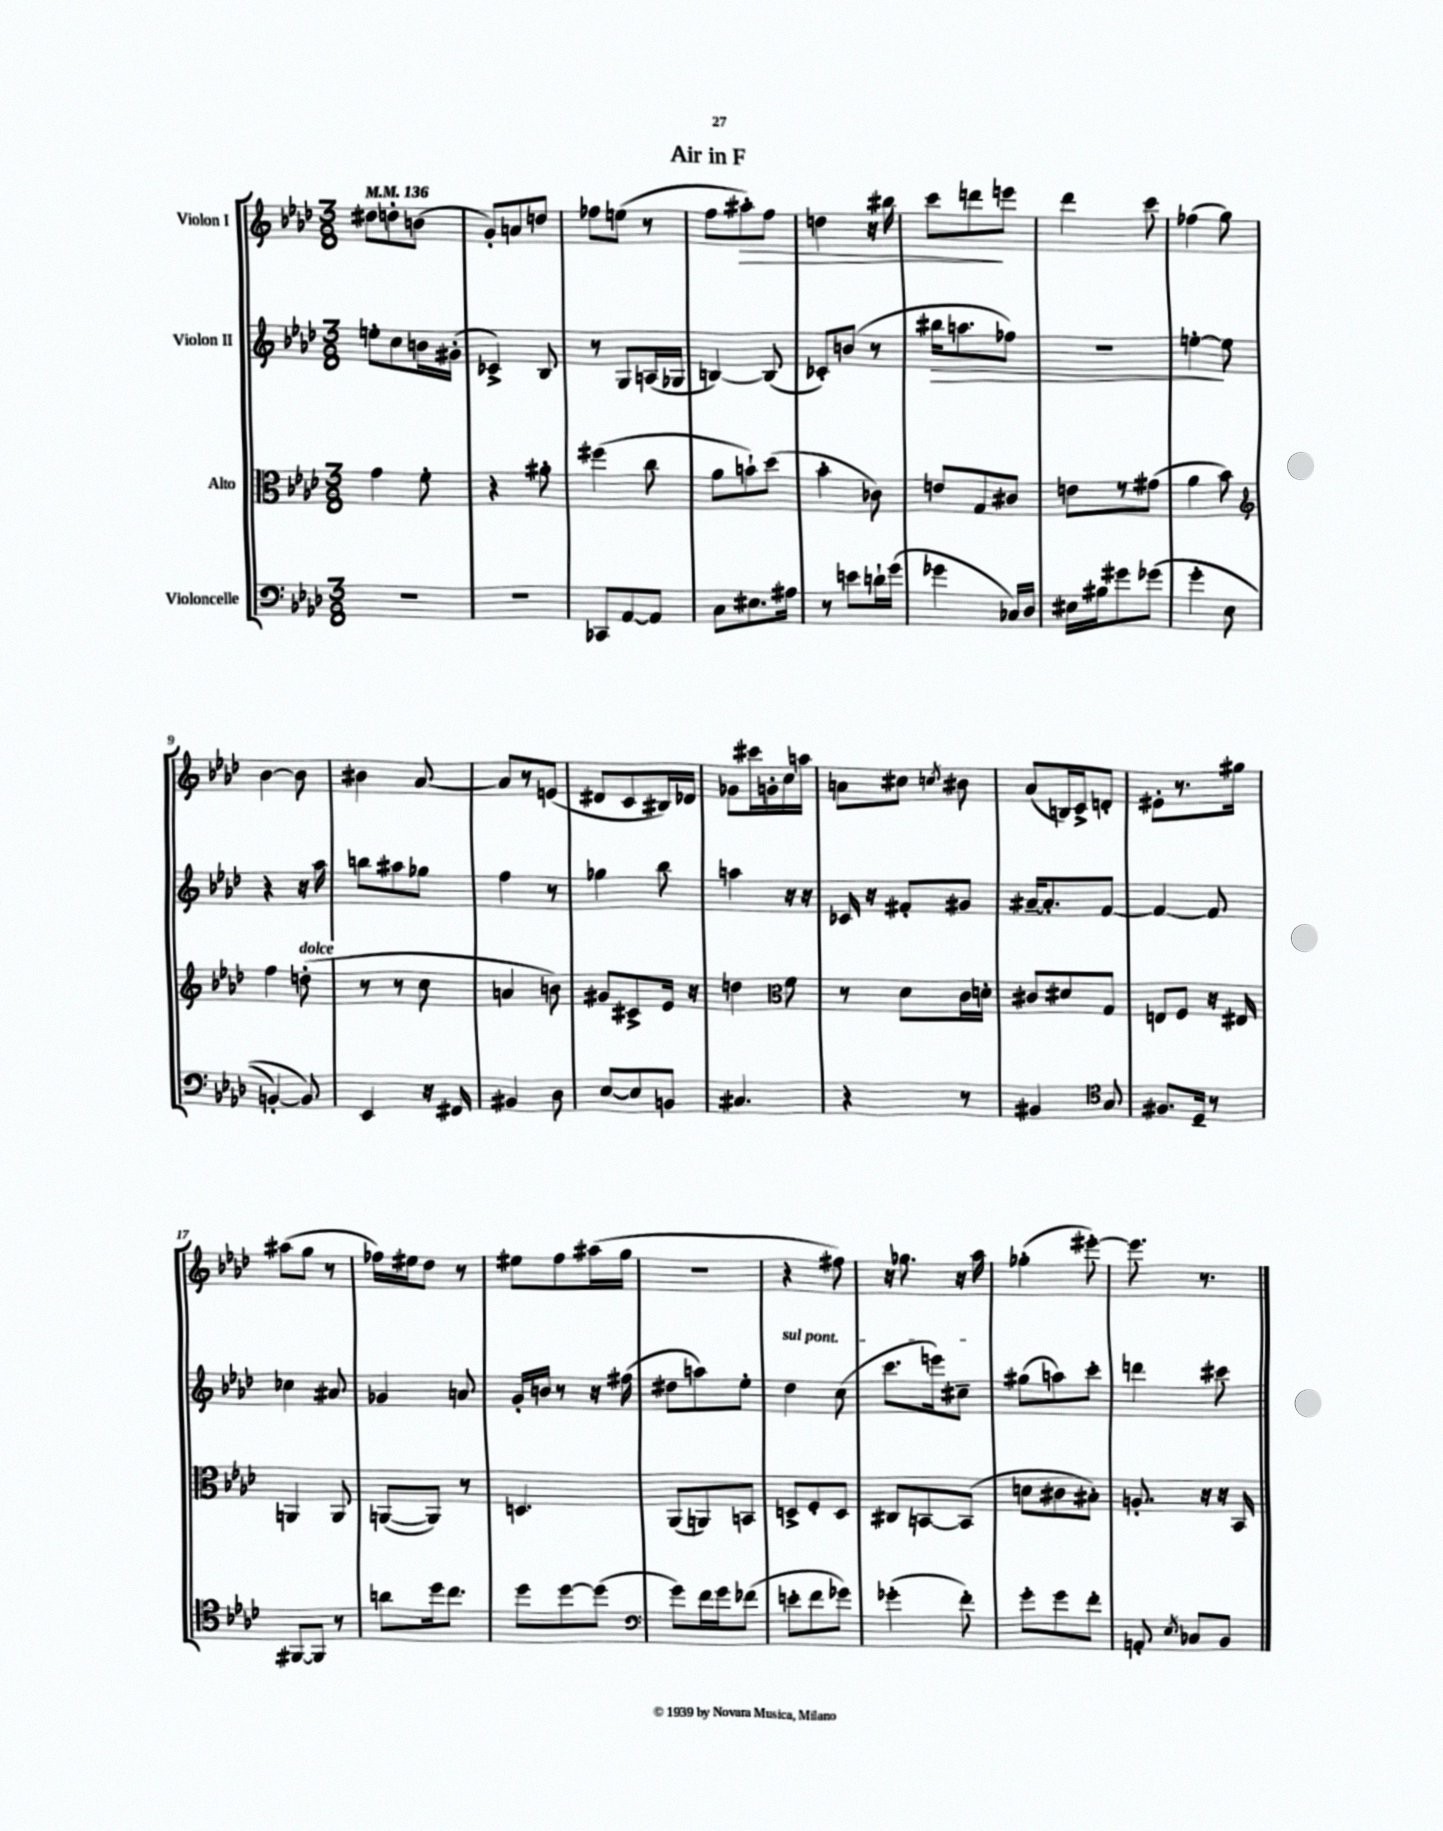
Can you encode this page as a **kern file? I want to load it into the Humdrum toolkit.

**kern	**kern	**kern	**dynam	**kern	**dynam
*part4	*part3	*part2	*part2	*part1	*part1
*staff4	*staff3	*staff2	*staff2	*staff1	*staff1
*I"Violoncelle	*I"Alto	*I"Violon II	*	*I"Violon I	*
*clefF4	*clefC3	*clefG2	*	*clefG2	*
*k[b-e-a-d-]	*k[b-e-a-d-]	*k[b-e-a-d-]	*	*k[b-e-a-d-]	*
*M3/8	*M3/8	*M3/8	*	*M3/8	*
*MM136	*MM136	*MM136	*	*MM136	*
=1	=1	=1	=1	=1	=1
4.r	4g\	8een'\L	.	8dd#X\L	.
.	.	8cc\	.	8ddn'\	.
.	8f'\	16bn\L	.	(8bn\J	.
.	.	(16g#X'\JJ	.	.	.
=2	=2	=2	=2	=2	=2
4.r	4r	4c-X^/)	.	8g'/L)	.
.	.	.	.	8an/	.
.	8a#X'\	8B-/	.	8ddn/J	.
=3	=3	=3	=3	=3	=3
8CC-X/L	(4ff#X\	8r	.	8ff-X\L	.
[8AA-/	.	8G/L	.	(8een\J	.
8AA-/J]	8cc\	(16An/L	.	8r	.
.	.	16G-X/JJ	.	.	.
=4	=4	=4	=4	=4	=4
8C\L	8a-\L	[4Bn/)	.	8ff\L	.
!	!	!	!	!	!LO:HP:b
8.E#X\	8bn`\)	.	.	8aa#X'\)	>
.	(8dd-\J	(8B/]	.	8ff\J	.
16A#X\Jk	.	.	.	.	.
=5	=5	=5	=5	=5	=5
8r	4b-'\	8c-X'/L)	.	4ddn\	.
8en\L	.	(8bn/J	.	.	.
16dn`\L	8c-X\)	8r	.	16r	.
(16g\JJ	.	.	.	16bb#X\	.
=6	=6	=6	=6	=6	=6
!	!	!	!LO:HP:b	!	!
4g-X\	8en/L	16bb#X\KL	>	8ccc\L	.
.	.	8.aan\	.	.	.
.	8G/	.	.	8dddn\	.
16C-X/LL)	8c#X/J	8ff-X\J)	.	8eeen\J	]
16D-/JJ	.	.	.	.	.
=7	=7	=7	=7	=7	=7
16E#X\LL	8en\L	4.r	.	4ddd-\	.
16B#X\J	.	.	.	.	.
8g#X\	8r	.	.	.	.
((8g-X\J	(8g#X\J	.	.	8ccc\	.
=8	=8	=8	=8	=8	=8
4g'\	4a-\	[4een'\	.	(4ff-X\	.
8E-\	8b-\)	8ee\]	]	8gg\)	.
!!LO:LB:g=z
=9	=9	=9	=9	=9	=9
*	*clefG2	*	*	*	*
[4BBn'/)	4ff\	4r	.	[4b-\	.
!	!LO:TX:a:i:t=dolce	!	!	!	!
8BB/])	(8ddn'\	16r	.	8b-\]	.
.	.	16aa-\	.	.	.
=10	=10	=10	=10	=10	=10
4EE-/	8r	8bbn\L	.	4b#X\	.
.	8r	8aa#X\	.	.	.
16r	8cc\	8gg-X\J	.	[8a-/	.
16FF#X/	.	.	.	.	.
=11	=11	=11	=11	=11	=11
4BB#X/	4an/	4ff\	.	8a-/L]	.
.	.	.	.	8r	.
8D-\	8bn\)	8r	.	(8en/J	.
=12	=12	=12	=12	=12	=12
[8E-/L	8g#X/L	4gg-X\	.	8d#X/L	.
8E-/]	8c#X^/	.	.	8c/	.
8BBn/J	16e-/Jk	8bb-\	.	16B#X/L)	.
.	16r	.	.	16d-X/JJ	.
=13	=13	=13	=13	=13	=13
4.C#X/	4ddn\	4aan\	.	8g-X\L	.
.	.	.	.	16ccc#X\L	.
.	.	.	.	16gn'\	.
*	*clefC3	*	*	*	*
.	8f\	16r	.	16cc\	.
.	.	16r	.	16aan\JJ	.
=14	=14	=14	=14	=14	=14
4r	8r	16c-X/	.	8an\L	.
.	.	16r	.	.	.
.	8d-\L	8f#X'/L	.	8cc#X\J	.
.	.	.	.	8qccn/	.
8r	16c\L	8g#X/J	.	8b#X\	.
.	16dn'\JJ	.	.	.	.
=15	=15	=15	=15	=15	=15
4BB#X/	8c#X/L	[16a#X~/KL	.	(8a-/L	.
.	.	8.a#'/]	.	.	.
.	8d#X/	.	.	16Bn/L)	.
.	.	.	.	16c^/J	.
*clefC4	*	*	*	*	*
8G/	8G/J	[8f/J	.	8dn'/J	.
=16	=16	=16	=16	=16	=16
8.F#X/L	8En/L	4f/_	.	8e#X'\L	.
.	8F/J	.	.	8.r	.
16D-~/Jk	.	.	.	.	.
8r	16r	8f/]	.	.	.
.	16E#X/	.	.	16gg#X\Jk	.
!!LO:LB:g=z
=17	=17	=17	=17	=17	=17
[8FF#X/L	4AAn/	4cc-X\	.	(8aa#X\L	.
8FF#/J]	.	.	.	8gg\J	.
8r	8AA/	8a#X/	.	8r	.
=18	=18	=18	=18	=18	=18
8an\L	([8AAn/L	4g-X/	.	16ff-X\LL)	.
.	.	.	.	16ee#X\J	.
16dd-\k	8AA/J])	.	.	8dd-\J	.
8.cc\J	.	.	.	.	.
.	8r	8an/	.	8r	.
=19	=19	=19	=19	=19	=19
8dd-\L	4.Dn/	16g'/LL	.	8ee#X\L	.
.	.	16bn/JJ	.	.	.
[8dd-\	.	8r	.	8ff\	.
(8dd-\J]	.	16r	.	(16aa#X\L	.
.	.	(16ff#X\	.	16gg\JJ	.
=20	=20	=20	=20	=20	=20
*clefF4	*	*	*	*	*
8g\L)	(8AA-/L	8dd#X\L	.	4.r	.
16f\L	8AAn/)	8aan\)	.	.	.
16g\J	.	.	.	.	.
(8f-X\J	8BBn/J	8ee-'\J	.	.	.
=21	=21	=21	=21	=21	=21
!	!	!LO:TX:a:i:t=sul pont.	!	!	!
8en'\L	8Dn^/L	4dd-\	.	4r	.
8f\	8F'/	.	.	.	.
8g-X\J)	8D/J	(8cc\	.	8ff#X\)	.
=22	=22	=22	=22	=22	=22
(4g-X'\	8C#X/L	8.ccc\L	.	16r	.
.	.	.	.	8.gg-X\	.
.	[8BBn/	.	.	.	.
.	.	16eeen\k)	.	.	.
8f'\)	(8BB/J]	8cc#X~\J	.	16r	.
.	.	.	.	16aa-\	.
=23	=23	=23	=23	=23	=23
8g'\L	8dn\L	(8gg#X\L	.	(4gg-X'\	.
8g\	8c#X\	8aan\)	.	.	.
8f'\J	8B#X'\J)	8ccc'\J	.	[8eee#X'\)	.
=24	=24	=24	=24	=24	=24
8AAn'/	8.An'/	4dddn\	.	8.eee#\]	.
8qE-/	.	.	.	.	.
8C-X/L	.	.	.	.	.
.	16r	.	.	8.r	.
8BB-/J	16r	8ccc#X\	.	.	.
.	16BB-/	.	.	.	.
==	==	==	==	==	==
*-	*-	*-	*-	*-	*-
